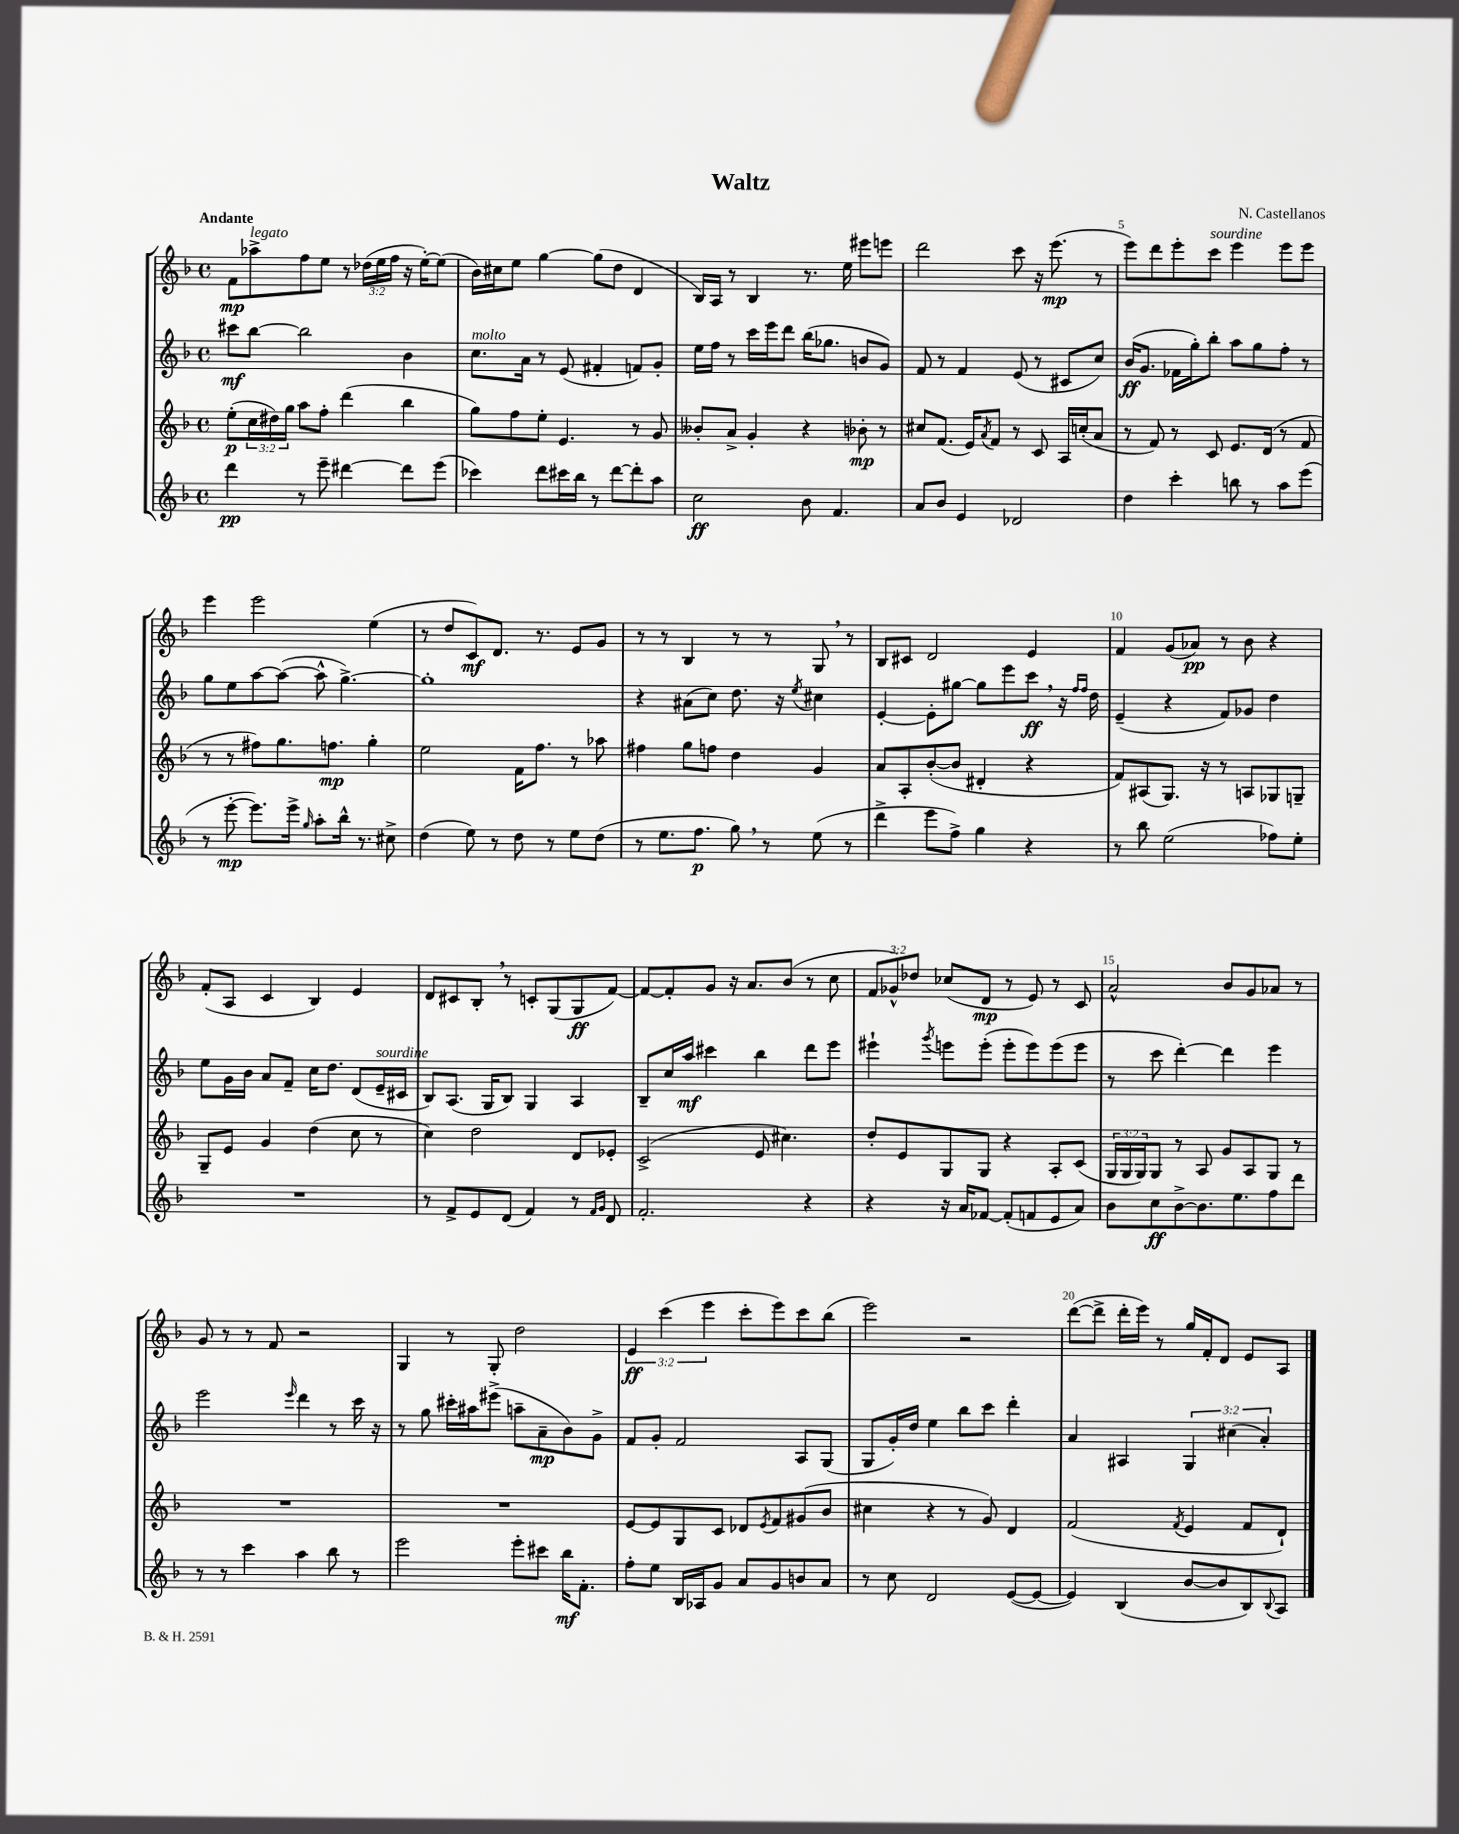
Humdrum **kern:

**kern	**kern	**kern	**kern
*staff4	*staff3	*staff2	*staff1
*clefG2	*clefG2	*clefG2	*clefG2
*k[b-]	*k[b-]	*k[b-]	*k[b-]
*M4/4	*M4/4	*M4/4	*M4/4
*met(c)	*met(c)	*met(c)	*met(c)
4ddd\	(8ee'\L	8ccc#\L	8f\L
.	24cc\L	[8bb-\J	8aa-^\
.	24dd#\)	.	.
.	24gg\JJ	.	.
8r	8aa\L	2bb-\]	8ff\
8eee~\	8ff'\J	.	8ee\J
[4ddd#\	(4ddd\	.	8r
.	.	.	(24dd-\LL
.	.	.	24ee\
.	.	.	24ff\JJ
8ddd#\]L	4bb-\	4b-\	16r
.	.	.	[16ee'\LK)
(8eee\J	.	.	(8ee\]J
=	=	=	=
4ccc-\)	8gg\L)	8.cc\L	16b-\LL)
.	.	.	16cc#\J
.	8ff\	.	8ee\J
.	.	16a\Jk	.
8ddd\L	8ee'\J	8r	[4gg\
16ccc#\L	4.e/	(8e/	.
16bb-\JJ	.	.	.
8r	.	4f#'/	(8gg\]L
[8ddd\L	.	.	8dd\J
8ddd'\]	8r	8f/L)	4d/
8aa\J	8g/	8g'/J	.
=	=	=	=
2cc\	8b--'/L	16ee\LL	16B-/LL)
.	.	16ff\JJ	16A/JJ
.	8a^/J	8r	8r
.	4g'/	16ccc\LL	4B-/
.	.	16eee\J	.
.	.	8ddd\J	.
8b-\	4r	(16bb-\LK	8.r
.	.	8.gg-\J	.
4.f/	.	.	.
.	.	.	16ee\
.	8b-'\	8b/L	8eee#\L
.	8r	8g/J)	8eee\J
=	=	=	=
8a/L	8cc#/L	8f/	2ddd\
8b-/J	(8.f/J	8r	.
4e/	.	4f/	.
.	16e/LK)	.	.
.	8qa/	.	.
.	8f/J	.	.
2d-/	8r	(8e/	8ccc\
.	8c/	8r	16r
.	.	.	(8.eee\
.	16A/LL	8c#/L	.
.	(16cc'/J	.	.
.	8a/J	8cc/J)	8r
=	=	=	=
4dd\	8r	(16b-/LK	8eee\L)
.	.	8.g/J	.
.	8f/)	.	8ddd\
4ccc'\	8r	16f-\LL	8eee'\
.	.	16gg'\J)	.
.	8c/	8bb-'\J	8ccc\J
8bb\	8.e/L	8aa\L	4eee\
8r	.	8gg\	.
.	(16d/Jk	.	.
8aa\L	8r	8ff'\J	8eee\L
(8eee\J	8f/	8r	8eee\J
=	=	=	=
8r	8r	8gg\L	4eee\
[8eee'\	8r	8ee\	.
8.eee\]L)	8ff#\L)	[8aa\	2eee\
.	8.gg\	(8aa\_J	.
16eee^\Jk	.	.	.
16qqgg/	.	.	.
8aa'\L	.	8aa^^\]	.
.	8.ff\J	.	.
16bb-^^\Jk	.	[4.gg^\)	.
8.r	.	.	.
.	4gg'\	.	(4ee\
8cc#^\	.	.	.
=	=	=	=
(4dd\	2ee\	1gg']	8r
.	.	.	8dd/L
8ee\)	.	.	8c/)
8r	.	.	8.d/J
8dd\	16f\LK	.	.
.	8.ff\J	.	8.r
8r	.	.	.
8ee\L	8r	.	8e/L
(8dd\J	8aa-\	.	8g/J
=	=	=	=
8r	4ff#\	4r	8r
8.ee\L	.	.	8r
.	8gg\L	(8a#\L	4B-/
8.ff\J	.	.	.
.	8ff\J	8cc\J)	.
8gg\)	4dd\	8.dd\	8r
8r	.	.	8r
.	.	16r	.
.	.	8qee/	.
(8ee\	4g/	4cc#\	8G/
8r	.	.	8r
=	=	=	=
4ddd^\	8a/L	[4e'/	8B-/L
.	8A'/	.	8c#/J
8eee\L	([8b-'/	8e'\]L	2d/
8ff^\J)	8b-/]J	[8gg#\J	.
4gg\	4d#'/	8gg#\]L	.
.	.	8eee\	.
4r	4r	8ccc\J	4e/
.	.	16r	.
.	.	16qqff/LL	.
.	.	16qqff/JJ	.
.	.	16dd\	.
=	=	=	=
8r	8f/L)	(4e~/	4f/
8bb-\	(8A#/	.	.
(2ee\	8.G/J)	4r	(8g/L
.	.	.	8a-/J)
.	16r	.	.
.	8r	8f/L)	8r
.	8A/L	8g-/J	8b-\
8ff-\L)	8G-/	4dd\	4r
8ee'\J	8G~/J	.	.
=	=	=	=
1r	8G~/L	8ee\L	(8f'/L
.	8e/J	16g\L	8A/J
.	.	16b-\JJ	.
.	4g/	8a/L	4c/
.	.	8f~/J	.
.	(4dd\	16cc\LK	4B-/)
.	.	8.dd\J	.
.	8cc\	(8d/L	4e/
.	8r	16e~/L	.
.	.	16c#/JJ	.
=	=	=	=
8r	4cc\)	8B-/L)	8d/L
8f^/L	.	(8.A/J	8c#/
8e/	2dd\	.	8B-'/J
.	.	16G/LK	.
(8d/J	.	8B-/J)	8r
4f/)	.	4G/	8c'/L
.	.	.	(8G/
8r	8d/L	4A/	8G/
16qqf/LL	.	.	.
16qqg/JJ	.	.	.
8d/	8e-'/J	.	[8f/J)
=	=	=	=
2.f'/	(2c^/	8B-~/L	8f/_L
.	.	16cc/L	8f'/]
.	.	16aa/JJ	.
.	.	4ccc#\	8g/J
.	.	.	16r
.	.	.	8.a/L
.	8e/	4bb-\	.
.	4.cc#\)	.	(8b-/J
4r	.	8ddd\L	8r
.	.	8eee\J	8cc\
=	=	=	=
4r	8dd'/L	4eee#`\	12f/L
.	.	.	12g-^^/)
.	8e/	.	.
.	.	.	12dd-/J
.	.	8qggg/	.
16r	8G/	8eee\L	(8cc-/L
16a/LK	.	.	.
[8f-/J	8G/J	(8eee'\J	8d/J
(8f-'/]L	4r	8eee'\L	8r
8f/	.	8eee\)	8e/)
8e/	8A'/L	(8eee\	8r
8a/J)	(8c/J	8eee\J	8c/
=	=	=	=
8b-\L	24G/LL	8r	2a^^/
.	24G/	.	.
.	24G/J)	.	.
8cc\	8G/J	8ccc\	.
[8b-^\	8r	[4ddd'\)	.
8.b-\]	8A/	.	.
.	8g/L	4ddd\]	8b-/L
8.ee\	.	.	.
.	8A/	.	8g/
8ff\	8G/J	4eee\	8a-/J
8ddd\J	8r	.	8r
=	=	=	=
8r	1r	2eee\	8g/
8r	.	.	8r
4ccc\	.	.	8r
.	.	.	8f/
.	.	16qqeee/	.
4aa\	.	4ddd\	2r
8bb-\	.	8r	.
8r	.	16ccc\	.
.	.	16r	.
=	=	=	=
2eee\	1r	8r	4G/
.	.	8gg\	.
.	.	16ccc#'\LL	8r
.	.	16aa#\J	.
.	.	(8eee#^\J	8G'/
8eee'\L	.	8aa~\L	2dd\
8ccc#\J	.	8a~\	.
16bb-\LK	.	8b-\)	.
8.f'\J	.	.	.
.	.	8g^\J	.
=	=	=	=
8ff'\L	[8e/L	8f/L	6e/
8ee\J	8e/]	8g'/J	.
.	.	.	(6ccc\
16B-/LL	8G/	2f/	.
16A-/J	.	.	.
.	.	.	6eee\
8g/J	8c/J	.	.
8a/L	8d-/L	.	8ccc'\L
.	8qe/	.	.
8g/	8f/	.	8eee\)
8b/	(8g#/	8A/L	8ccc\
8a/J	8b-/J	(8G/J	(8bb-\J
=	=	=	=
8r	4cc#\	8G/L	2eee\)
8cc\	.	16g'/L)	.
.	.	16dd/JJ	.
2d/	4r	4ee\	.
.	8r	8bb-\L	2r
.	8g/)	8ccc\J	.
([8e/L	4d/	4ddd'\	.
8e/_J	.	.	.
=	=	=	=
4e/])	(2f/	4a/	([8ddd\L
.	.	.	8ddd^\]J
(4B-/	.	4A#/	16ddd'\LL
.	.	.	16eee\JJ)
.	.	.	8r
.	8qf/	.	.
[8b-/L	4e/	6G/	16gg/LL
.	.	.	16f'/J
8b-/]	.	.	8d/J
.	.	(6cc#\	.
8B-/)	8f/L	.	8e/L
.	.	6a'/)	.
8qqB-/	.	.	.
8A/J	8d`/J)	.	8A/J
==	==	==	==
*-	*-	*-	*-
